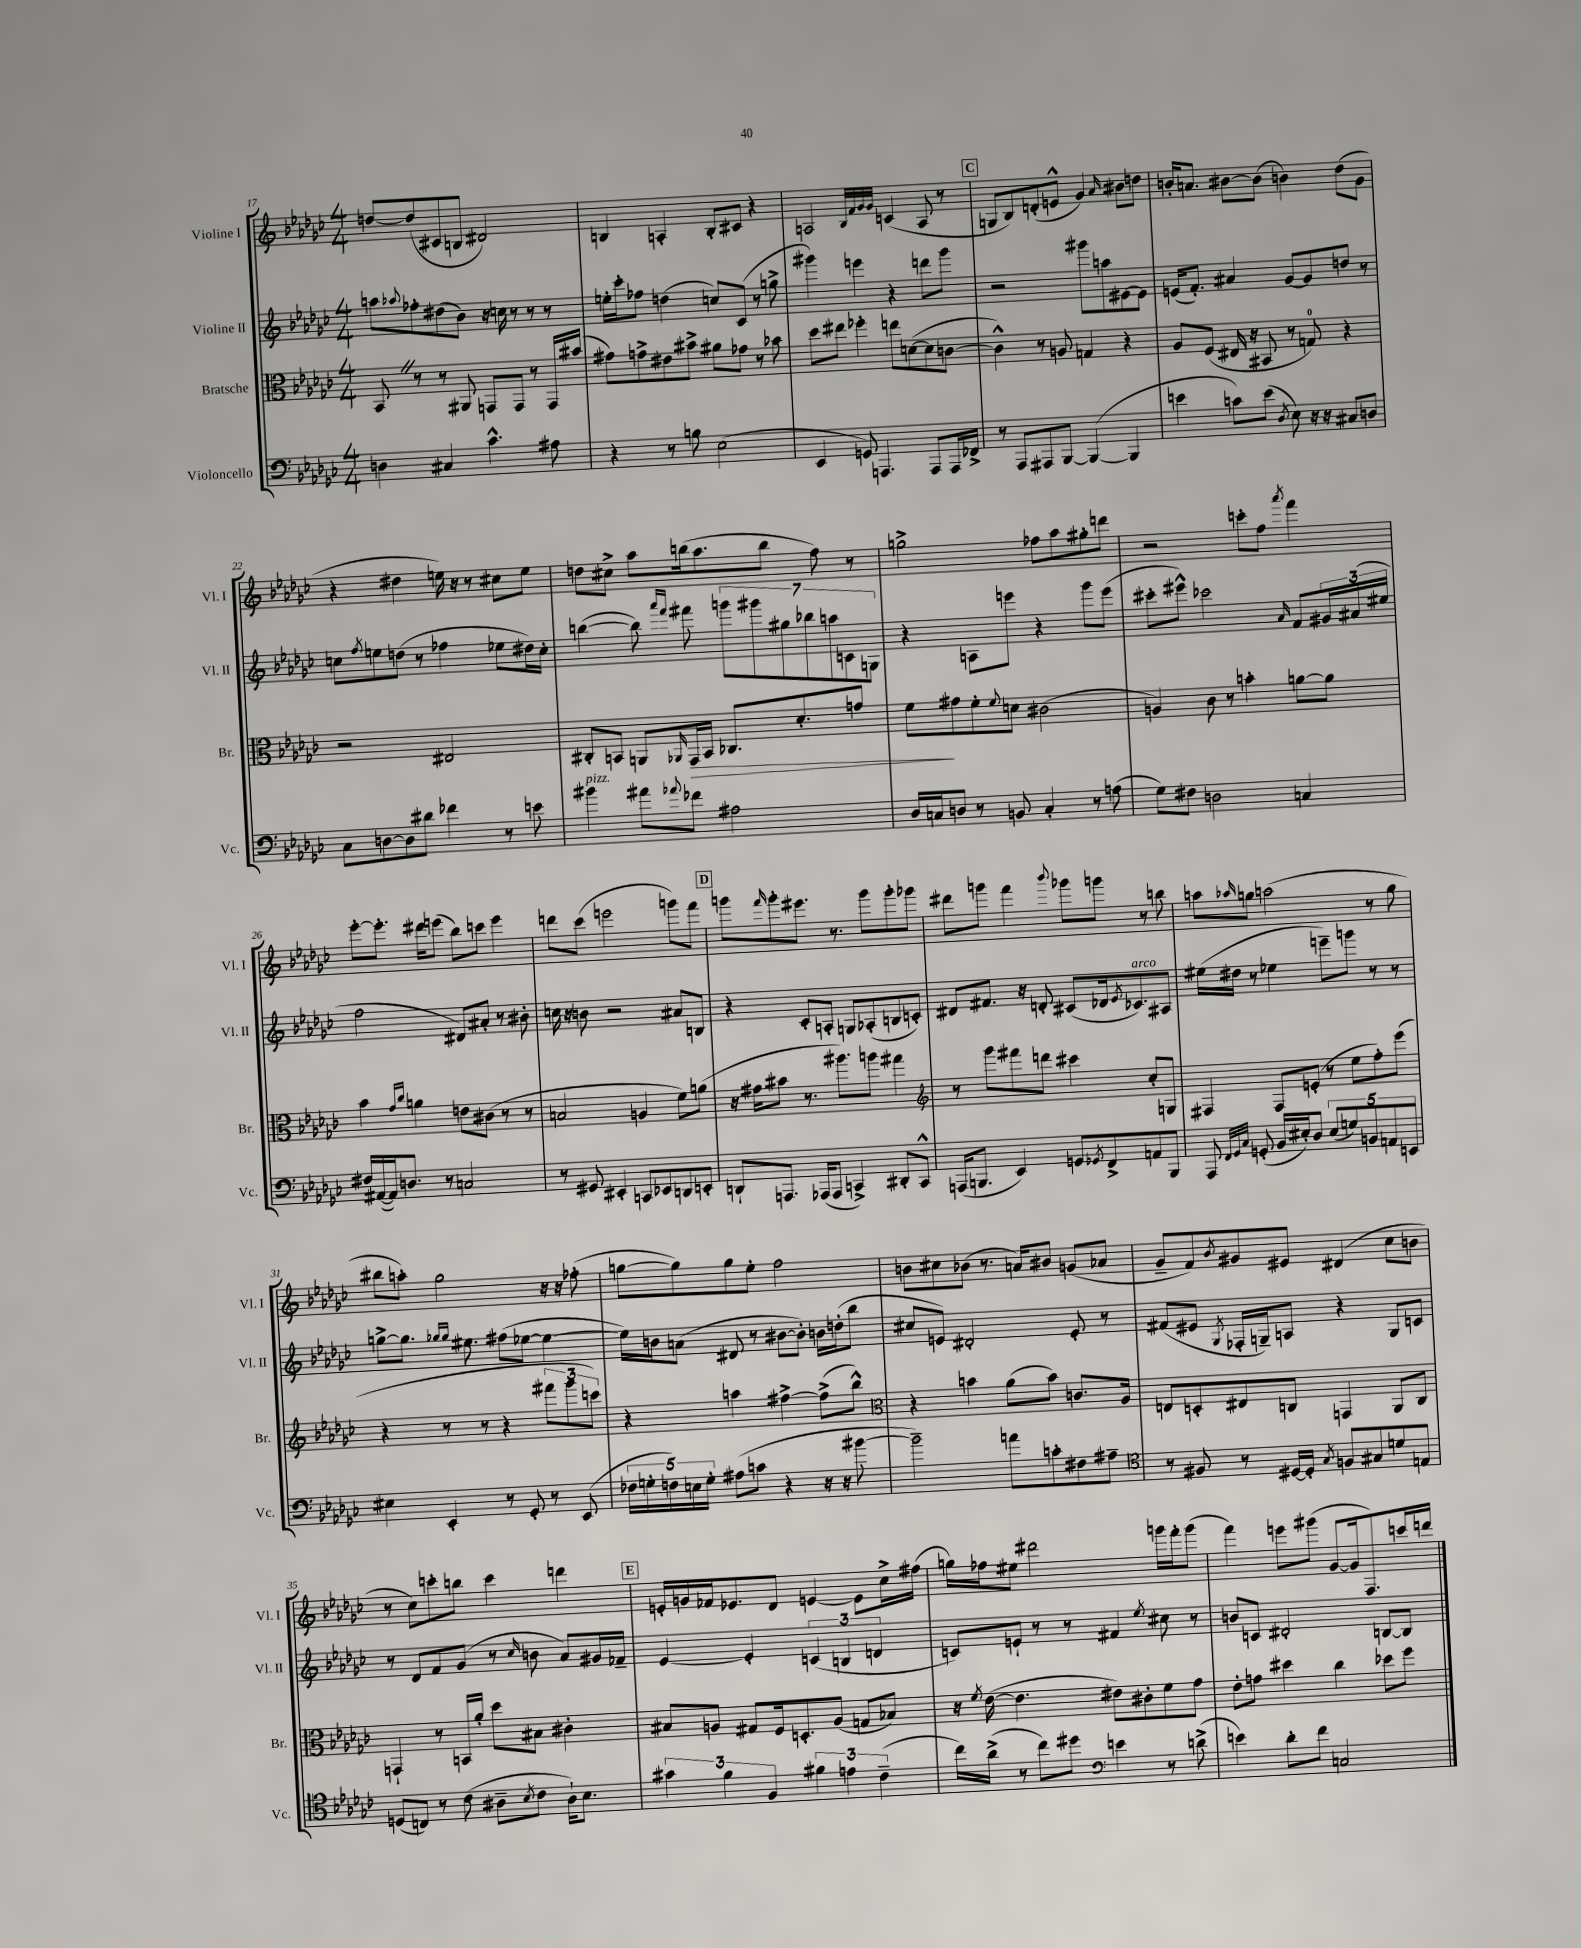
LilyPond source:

<<
\new StaffGroup <<
\new Staff = "s0" \with { instrumentName = "Violine I" shortInstrumentName = "Vl. I" } {
    \clef treble \key ges \major \numericTimeSignature \time 4/4
    d''8~ d''8( cis'8 b8 dis'2) |
    b4 a4-. b8-. cis'8 r4 |
    a2 \grace { bes32 f'32 ges'32 ges'32 } c'4( a8 r8 |
    \mark \markup { \box "C" } g8 bes8) d'8-.( e'8-^ ges'4) \grace { aes'16 } bis'8 d''8 |
    b'16-. a'8. bis'8~ bis'8( b'4) des''8( ges'8 |
    r4 dis''4 e''16) r16 r8 cis''8 e''8 |
    d''8 cis''8-> aes''8 b''16( aes''8. b''8 f''8) r8 |
    g''2-> fes''8 aes''8 gis''8-. d'''8 |
    r2 c'''8-. f''8 \acciaccatura { aes'''8 } f'''4 |
    ees'''8~-. ees'''8.-. dis'''16 e'''8( bes''8) c'''8 e'''4 |
    d'''8 ces'''8( e'''2 g'''8) f'''8 |
    \mark \markup { \box "D" } g'''8 \grace { f'''16 } g'''8-. eis'''8. r8. g'''8 g'''8-. ges'''8 |
    dis'''8 g'''8 f'''4 \appoggiatura { bes'''8 } ges'''8 g'''8 r8 b''8 |
    a''8 \grace { aes''16 } g''8 a''2( r8 g''8 |
    bis''8 a''8-.) ges''2 r16 r16 fes''8-.( |
    g''8~ g''8) g''8 ees''8-. f''2 |
    b'8 cis''8 bes'8( r8. a'16) bis'8 g'8( aes'8 |
    ges'8-- f'8) \acciaccatura { bes'8 } gis'8 eis'8 dis'4( ces''8 b'8 |
    r8 ces''8) c'''8-. b''8 c'''4 d'''4 |
    \mark \markup { \box "E" } e'16-. g'16 fes'16 ees'8. des'8 e'4~ e'8 ces''16-> fis''16( |
    g''16) fes''16 eis''8 dis'''2 g'''16 f'''16-. g'''8( |
    f'''4) e'''8 gis'''8( ges'8~ ges'16 f8.) c'''16 d'''16 \bar "|." |
}
\new Staff = "s1" \with { instrumentName = "Violine II" shortInstrumentName = "Vl. II" } {
    \clef treble \key ges \major \numericTimeSignature \time 4/4
    a''8 \appoggiatura { aes''8 } fes''8-. dis''8( bes'8) r16 c''16 r8 r8 r8 |
    e''16-. ces'''16-. fes''8 d''4( c''8) ces'8( r8 g''8-> |
    gis'''4) e'''4 r4 d'''8 gis'''8 |
    \mark \markup { \box "C" } r2 gis'''8 a''8 eis'8~ eis'8 |
    e'16( f'8.-.) ais'4 ges'8~ ges'8 d''8 r8 |
    c''8 \acciaccatura { f''8 } e''8 d''8( r8 fes''4 ees''8 dis''16) c''16-. |
    b''4~( b''8) \grace { aes'''16 f'''16 } fis'''8 \tuplet 7/4 { g'''8 gis'''8 gis''8 bes''8 a''8 c'8 g8 } |
    r4 a8 e'''8 r4 ges'''8 e'''8( |
    cis'''8-. eis'''8-^) ces'''2 \grace { aes'16 } f'8 \tuplet 3/2 { gis'16 ais'16( eis''16 } |
    f''2 dis'8) ais'8-. r8 bis'8-. |
    c''16 r16 b'8 r2 ais'8 b8 |
    \mark \markup { \box "D" } r4 ces'8-. a8-. g8 aes8-.( b8 c'8-.) |
    dis'8 fis'8. r16 d'8-. cis'8( des'16 \acciaccatura { ees'8 } ces'8.^\markup { \italic "arco" }) ais8 |
    eis''16( dis''16 r8 ees''4 e'''8--) g'''8 r8 r8 |
    g''8~-> g''8. \grace { ges''16 ges''16 } eis''8. fis''8( ees''8~ ees''4~ |
    ees''16) b'16 a'8( dis'8 r8 bis'8~ bis'8-.) b'16 d''16-.( bes''8 |
    cis''8 e'8) dis'2-. e'8-. r8 |
    fis'8( eis'8 \acciaccatura { ges8 } fes16-. g16--) a8 r4 g8 c'8 |
    r8 des'8 f'8 ges'8( r8 \grace { ces''16 } b'8 aes'8) gis'16 fes'16-- |
    \mark \markup { \box "E" } ees'4~ ees'4-. \tuplet 3/2 { c'4( b4 d'4 } |
    c'8) e'8-! r8 r8 fis'4 \acciaccatura { ees''8 } cis''8 r8 |
    b'8 c'8 dis'2-. b8~ b8 \bar "|." |
}
\new Staff = "s2" \with { instrumentName = "Bratsche" shortInstrumentName = "Br." } {
    \clef alto \key ges \major \numericTimeSignature \time 4/4
    bes,8 \once \override BreathingSign.text = \markup { \musicglyph "scripts.caesura.straight" } \breathe r8 r8 ais,8 g,8 g,8 r8 g,16 bis'16( |
    gis'8) g'8-> eis'8 bis'8-> ais'8 ges'8 r8 bes'8 |
    des''8 eis''8 fes''4-. e''8 d'8~( d'8 c'8~ |
    \mark \markup { \box "C" } c'4-^) r8 a8 g4 r4 |
    aes8 f8( eis16 r16 bis,8 r8 g8-0) r4 |
    r2 eis2 |
    cis8-. b,8 a,8 \grace { aes,16 } ges,16\> b,16 ces8. des'8.-. g'8 |
    f'8\! gis'8 f'8-. \appoggiatura { f'8 } d'8 cis'2( |
    a4) ces'8 r8 b'4-. a'8~ a'8 |
    bes'4 \grace { ges'16 ces''16 } a'4 e'8 cis'8( r8 r8 |
    b2 a4 f'8) a'8( |
    \mark \markup { \box "D" } r16 gis'16 bis'8 r8. ais''8.) a''8 gis''4 |
    \clef treble r8 ges'''8 fis'''8 d'''8 cis'''4 ces''8-. g8 |
    fis4 fis8 e'8-.( r8 ees''8 f''8-.) ees'''8( |
    r4 r8 r8 r4 \tuplet 3/2 { fis'''8 ges'''8 c'''8) } |
    r4 a''4 fis''4~-> fis''8->( bes''8-^) |
    \clef alto r4 b'4 aes'8( b'8) c'8. aes16 |
    e8 d8-. eis8 c8 g,4 aes,8 c8 |
    g,4-! r8 b,16 aes'16-. des''8 bis8 cis'4-. |
    \mark \markup { \box "E" } bis8 a8 gis8 f16 d8.-. a8( g8 bes8) |
    r16 \acciaccatura { f'8 } ees'16~( ees'4. eis'8) cis'8-. f'8 ges'8 |
    ees'8-. g'8 dis''4 ces''4 des''8 f''8 \bar "|." |
}
\new Staff = "s3" \with { instrumentName = "Violoncello" shortInstrumentName = "Vc." } {
    \clef bass \key ges \major \numericTimeSignature \time 4/4
    d4 cis4 ces'4.-^ ais8 |
    r4 r8 b8 ees2( |
    ees,4 g,8) a,,4. a,,8 a,,16 fes,16-> |
    \mark \markup { \box "C" } r8 aes,,8 ais,,8 bes,,8~ bes,,4~( bes,,4 |
    e'4 c'8) e'8( \acciaccatura { des8 } ees8) r16 r16 cis8 d8 |
    ces8 d8~ d8 dis'8 fes'4 r8 e'8 |
    bis'4^\markup { \italic "pizz." } ais'8 \appoggiatura { aes'8 } fes'8 ais2 |
    des16 c16 d8 r8 b,8 c4-. r8 a8( |
    ges8) fis8 d2 c4 |
    fis16 ais,16~( ais,16) d8. r8 c2 |
    r8 gis,8 eis,4-. c,8 ees,8 d,8 e,8-. |
    \mark \markup { \box "D" } d,8-! a,,8. aes,,16( aes,,8 c,4->) dis,8-. c,8-^ |
    a,,16( b,,8. ees,4) g,8 \acciaccatura { ges,8 } f,8-> a,8 b,,8 |
    aes,,8 \grace { f,32 ges,32 ces32 } g,8-.( bes,16 eis16-.) des8 \tuplet 5/4 { eis8( g8) b,8 a,8 e,8 } |
    eis4 ees,4-. r8 ges,8-. r8 ees,8( |
    \tuplet 5/4 { fes16 g16-. f16) e16 g16-. } ais8( c'8 r4 r16 r16 bis'8~ |
    bis'2--) a'8 c'8-. fis8 ais8-- |
    \clef tenor r8 fis8 r8 dis16~ dis16-. \acciaccatura { ges8 } f8 gis8 d'8 e8 |
    d8( c8) r8 ces'8( ais8-- \acciaccatura { bes8 } ces'8 ais16-!) bes8. |
    \mark \markup { \box "E" } \tuplet 3/2 { gis'4 f'4 f4 } \tuplet 3/2 { fis'4 e'4 ces'4--( } |
    ces''16) aes'16->( r8 ces''8) dis''8 \clef bass e'4 r8 d'8->( |
    e'4) des'8-. f'8 c2 \bar "|." |
}
>>
>>
\layout { \context { \Score currentBarNumber = #17 } }
